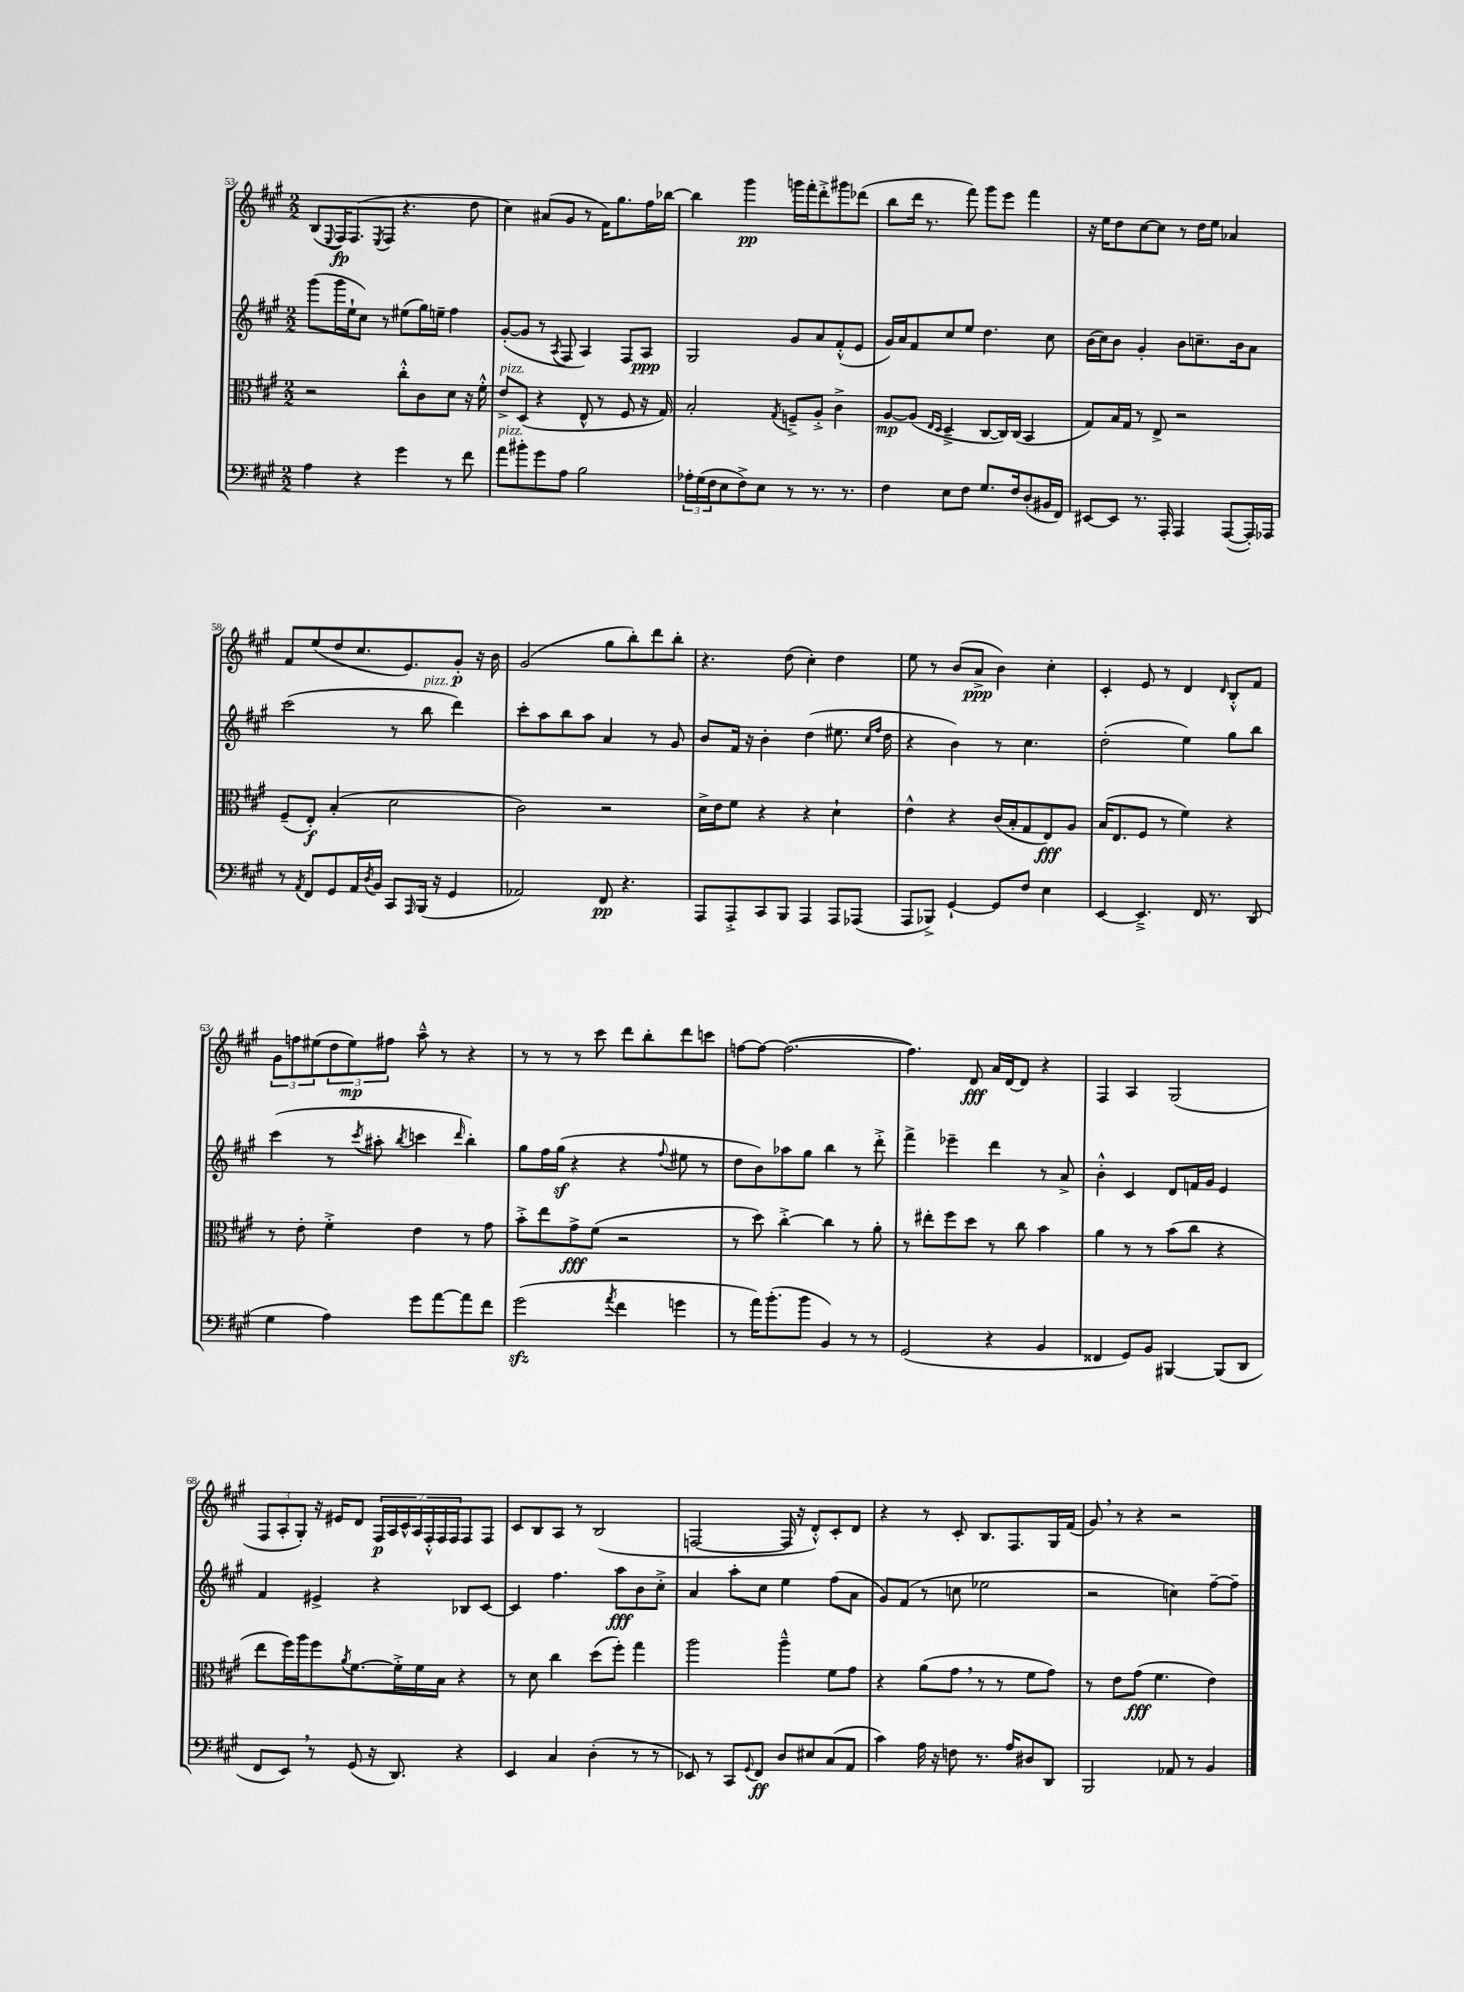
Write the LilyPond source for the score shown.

<<
\new StaffGroup <<
\new Staff = "s0" {
    \clef treble \key a \major \numericTimeSignature \time 2/2
    b8( \appoggiatura { e8 } fis16\fp) fis8.( \acciaccatura { e8 } fis8 r4. d''8 |
    cis''4) ais'8( gis'8 r8 fis'16) gis''8. fis''16 bes''16~ |
    bes''4 gis'''4\pp g'''16 fis'''16-. d'''8-.-> gis'''8 des'''8( |
    b''8 d'''16 r8. fis'''8) gis'''8 e'''8 fis'''4 |
    r16 e''16 d''8 cis''8~ cis''8 r8 d''16 e''16 aes'4 |
    fis'8 e''8( d''8 cis''8. e'8.) gis'8-.\p r16 b'16 |
    gis'2( gis''8 b''8-.) d'''8 b''8-. |
    r4. d''8( cis''4-.) d''4 |
    e''8 r8 b'8( a'8->\ppp b'4) cis''4-. |
    cis'4-. e'8 r8 d'4 \grace { d'16 } b8-.-^ fis'8 |
    \tuplet 3/2 { gis'8 f''8 eis''8( } \tuplet 3/2 { d''8 eis''8\mp) fis''8 } a''8---^ r8 r4 |
    r8 r8 r8 cis'''8 d'''8 b''8-. d'''8 c'''8 |
    f''8~ f''8~ f''2.~( |
    f''4.) d'8\fff a'16 d'16~ d'8 r4 |
    fis4 a4 gis2( |
    \tuplet 3/2 { fis8 a8-. gis8-.) } r16 eis'16 d'8 \tuplet 7/4 { fis16\p a16 cis'16-^ a16 fis16-.-^ fis16 fis16 } fis8 fis8 |
    cis'8 b8 a8 r8 b2( |
    f2~ f16 r16 d'8-.-^) cis'8-. d'8 |
    r4 r8 cis'8-. b8. fis8. gis16 fis'16( |
    gis'8) \breathe r8 r4 r2 \bar "|." |
}
\new Staff = "s1" {
    \clef treble \key a \major \numericTimeSignature \time 2/2
    gis'''8( gis'''16 e''16-! cis''8) r8 eis''8( gis''16) e''16-- fis''4 |
    gis'8~-.( gis'8 r8 \acciaccatura { a8 } fis8 a4) fis8 a8\ppp |
    gis2 gis'8 a'8 fis'8-.-^( e'8 |
    gis'16) a'16 fis'8 cis''8 e''8 d''4. cis''8 |
    b'16( cis''16) b'8 gis'4-. b'8 c''8.-- b'16 a'8 |
    cis'''2( r8 b''8^\markup { \italic "pizz." } d'''4) |
    cis'''8-. a''8 b''8 a''8 a'4 r8 gis'8 |
    b'8 fis'16 r16 b'4-. d''4( eis''8. \grace { cis''16 fis''16 } d''16 |
    r4 b'4) r8 cis''4. |
    d''2-.( e''4) gis''8 b''8 |
    cis'''4( r8 \acciaccatura { cis'''8 } ais''8-. \acciaccatura { b''8 } c'''4 \grace { d'''16 } b''4-.) |
    gis''8 fis''16 gis''16\sf( r4 r4 \appoggiatura { fis''8 } eis''8 r8 |
    d''8 b'8) aes''8 gis''8 b''4 r8 d'''8-.-> |
    fis'''4-> ees'''4-- d'''4 r8 a'8-> |
    b'4-.-^ cis'4 d'8 f'16 gis'16 e'4 |
    fis'4 eis'4-> r4 bes8 cis'8~ |
    cis'4 fis''4. a''8\fff b'8 cis''8-.-> |
    a'4 a''8-. cis''8 e''4 fis''8( a'8 |
    gis'8) fis'8( r8 c''8 ees''2 |
    r2 c''4) fis''8~-- fis''8-- \bar "|." |
}
\new Staff = "s2" {
    \clef alto \key a \major \numericTimeSignature \time 2/2
    r2 cis''8-.-^ cis'8 d'8 r16 fis'16-.-^ |
    e'8->^\markup { \italic "pizz." } d8( r4 e8-^ r8 fis8 r16 gis16) |
    b2-. \acciaccatura { gis8 } f8---> a8-.-> cis'4-> |
    a8~\mp a8( \grace { e16 d16 } d4---> cis8~ cis16) cis16( b,4 |
    gis8) b16 gis16 r8 e8-> r2 |
    fis8--( e8-.\f) b4-.( d'2 |
    cis'2) r2 |
    d'16-> e'16 fis'8 r4 r4 d'4-! |
    e'4-^ r4 cis'16( b16-. gis8 e8\fff) a8 |
    b16( e8. fis8 r8 fis'4) r4 |
    r8 e'8-. fis'4-.-> e'4 r8 gis'8 |
    b'8-.-> e''8 gis'8->\fff fis'8( r2 |
    r8 d''8) cis''4~-.-> cis''4 r8 a'8-. |
    r8 eis''8-. fis''8 d''8 r8 cis''8 b'4 |
    a'4 r8 r8 b'8( cis''8 r4 |
    e''8 fis''16) a''16 fis''8 \acciaccatura { a'8 } fis'8.~ fis'16-.-> fis'16 b16 r4 |
    r8 d'8 cis''4 d''8( fis''8-.) gis''4 |
    a''2 a''4---^ fis'8 gis'8 |
    r4 a'8( gis'8 \breathe r8 r8 fis'8 gis'8) |
    r8 e'8 gis'8\fff( fis'4. e'4) \bar "|." |
}
\new Staff = "s3" {
    \clef bass \key a \major \numericTimeSignature \time 2/2
    a4 r4 gis'4 r8 fis'8 |
    a'8^\markup { \italic "pizz." } bis'8-. gis'8 a8 b2 |
    \tuplet 3/2 { aes16-. gis16( fis16 } e8 fis8->) e8 r8 r8. r8. |
    fis4 e8 fis8 gis8. fis16 d8-.( bis,16 fis,16) |
    eis,8~ eis,8 r8. a,,16-. a,,4 a,,8~( a,,16-.) aes,,16 |
    r8 \acciaccatura { a,8 } fis,8 gis,8 a,16 \acciaccatura { d8 } b,16 cis,8 \grace { a,,16 } b,,16( r16 gis,4 |
    aes,2) fis,8\pp r4. |
    a,,8 a,,8-.-> cis,8 b,,8 a,,4 a,,8 aes,,8( |
    a,,8 bes,,8->) gis,4~-! gis,8 fis8 e4 |
    e,4~ e,4.---> fis,16 r8. d,8( |
    gis4 a4) gis'8 a'8~ a'8 fis'8 |
    gis'2\sfz( \acciaccatura { a'8 } fis'4 g'4 |
    r8 a'16) b'8.-.( b'8 b,4) r8 r8 |
    gis,2( r4 b,4 |
    fisis,4 gis,8) b,8 bis,,4~ bis,,8( d,8 |
    fis,8 e,8) \breathe r8 gis,8( r16 d,8.) r4 |
    e,4 cis4 d4-.( r8 r8 |
    ees,8) r8 cis,8 \appoggiatura { gis,8 } fis,8\ff d8 eis8 cis8( a,8 |
    cis'4) a16 r16 f8 r8. a16 dis8 d,8 |
    b,,2 aes,8 r8 b,4 \bar "|." |
}
>>
>>
\layout { \context { \Score currentBarNumber = #53 } }
